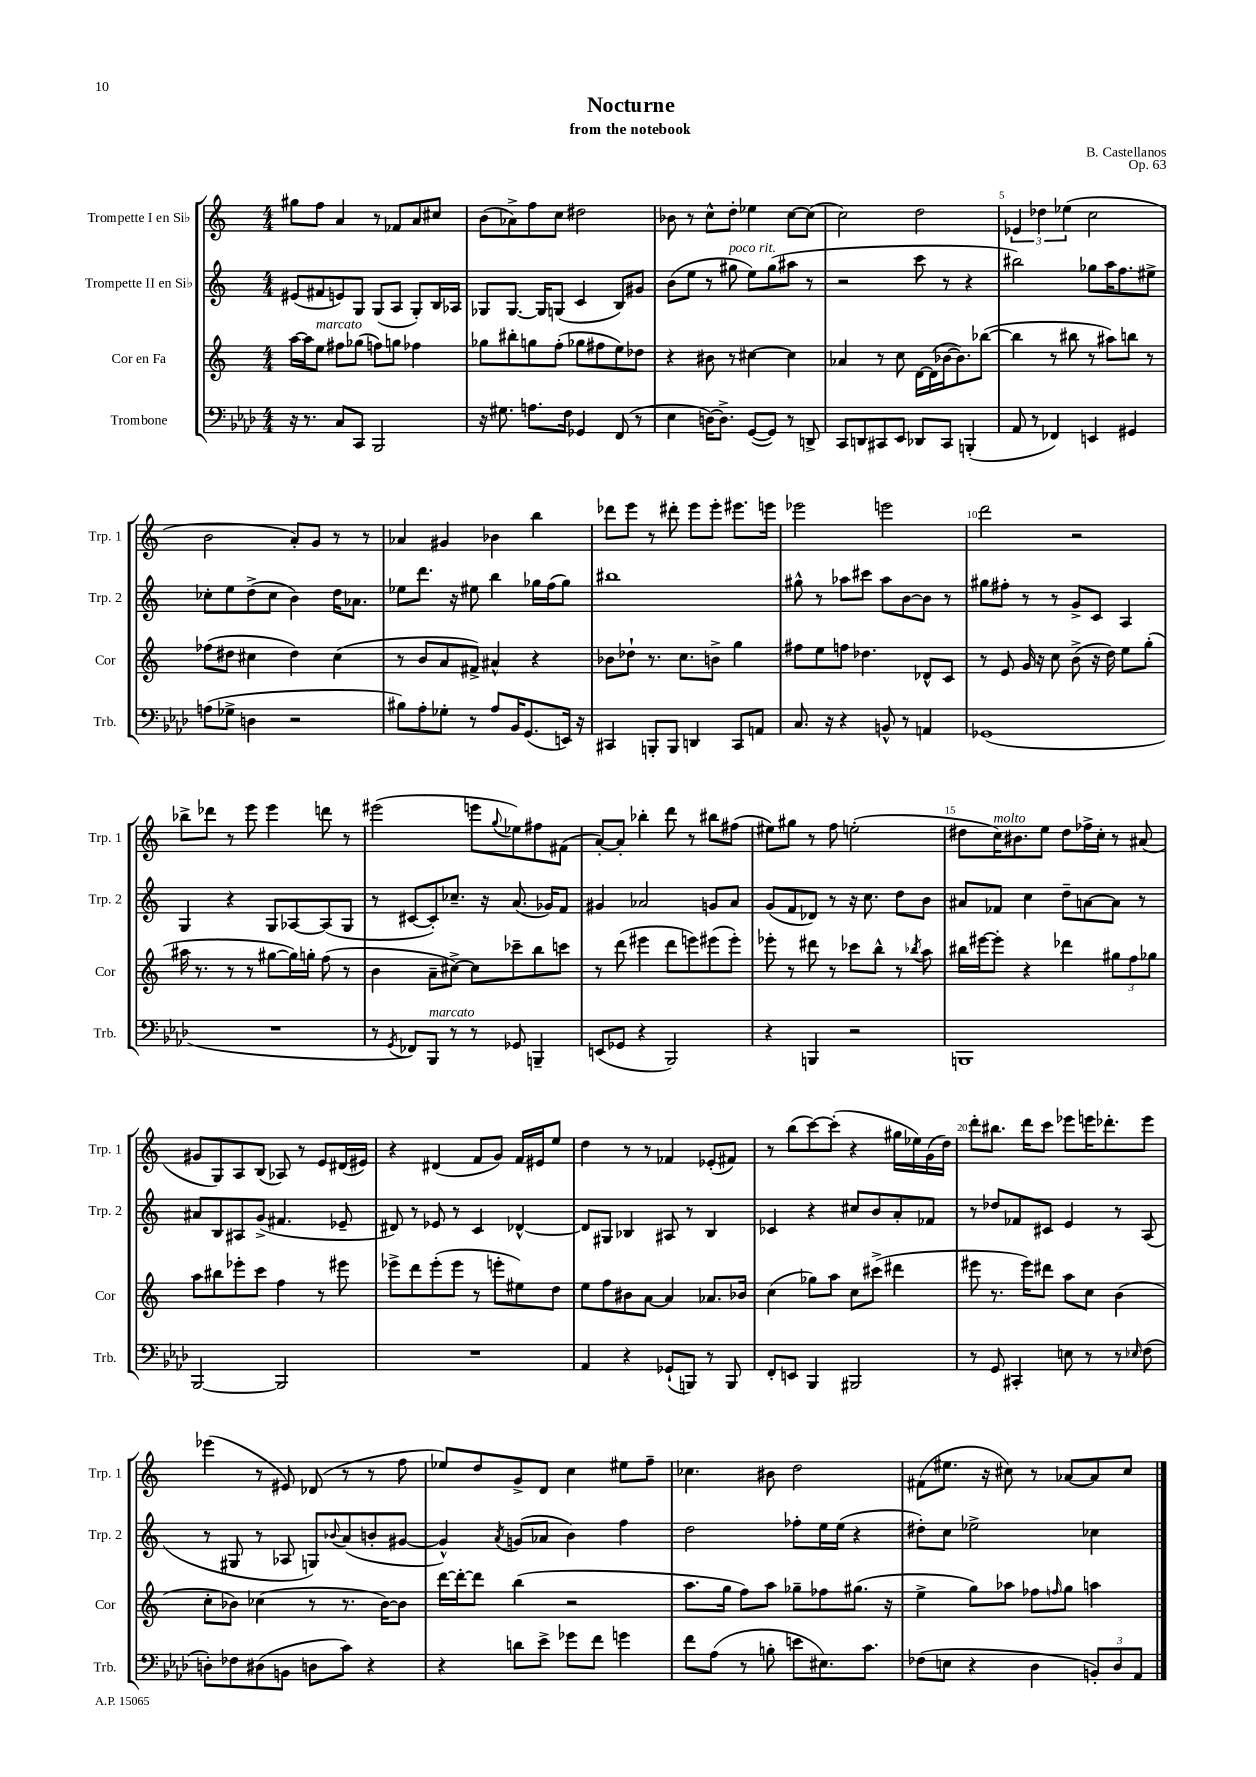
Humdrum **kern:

**kern	**kern	**kern	**kern
*staff4	*staff3	*staff2	*staff1
*clefF4	*clefG2	*clefG2	*clefG2
*k[b-e-a-d-]	*k[]	*k[]	*k[]
*M4/4	*M4/4	*M4/4	*M4/4
16r	[16aa\LL	(8e#/L	8gg#\L
8.r	16aa\]J	.	.
.	8ee\J	8f#/	8ff\J
8C/L	8ff#\L	8e/)	4a/
8CC/J	(8gg-\J	8G/J	.
2BBB-/	8ff\L)	(8G/L	8r
.	8gg\J	8A/J	8f-/L
.	4ff-\	8G'/L)	8a/
.	.	16B/L	8cc#/J
.	.	16A-/JJ	.
=	=	=	=
16r	8gg-\L	8G-/L	(8b\L
8.G#\	.	.	.
.	8bb#'\	[8.G-/J	8a-^\)
8.A\L	8gg\	.	8ff\
.	.	16G-/]LK	.
.	(8ff'\J	(8G/J	8cc\J
16F\Jk	.	.	.
4GG-/	8gg-\L	4c/	2dd#\
.	8ff#\	.	.
(8FF/	8ee\)	8B/L)	.
8r	8dd-\J	8g#/J	.
=	=	=	=
4E-\	4r	(8b\L	8b-\
.	.	8ee\J	8r
[16D\LK)	8b#\	8r	8cc^^\L
8.D^\]J	.	.	.
.	8r	8gg#\	8dd'\J
([8GG/L	[4cc#\	8ee\L)	4ee-\
8GG/]J)	.	(8gg#\	.
8r	4cc#\]	8aa#\J	[8cc\L
8DD^/	.	8r	(8cc\]J
=	=	=	=
8CC/L	4a-/	2r	2cc\)
8DD/	.	.	.
8CC#/	8r	.	.
8EE-/J	8cc\	.	.
8DD-/L	[16d\LL	8ccc\	2dd\
.	(16d\]	.	.
8CC#/J	[16b-\J	8r	.
.	8.b-\])	.	.
(4BBB'/	.	4r	.
.	([8bb-\J	.	.
=	=	=	=
8AA-/	4bb-\]	2bb#\)	6e-/
8r	.	.	.
.	.	.	6dd-\
4FF-/)	8r	.	.
.	.	.	(6ee-\
.	8bb#\	.	.
4EE/	8r	8gg-\L	2cc\
.	8aa#\L)	16aa\K	.
.	.	8.ff\	.
4GG#/	8bb\J	.	.
.	8r	8ee#^\J	.
=	=	=	=
(8A\L	(8ff-\L	8cc-'\L	2b\
8G-^\J	8dd#\J	8ee\	.
4D\	4cc#\	(8dd^\	.
.	.	8cc-\J	.
2r	4dd#\)	4b\)	8a'/L)
.	.	.	8g/J
.	(4cc#\	16dd\LK	8r
.	.	8.a-\J	.
.	.	.	8r
=	=	=	=
8B#\L)	8r	8ee-\L	4a-/
8A-'\	8b/L	8.ddd\J	.
8G-'\J	8a/	.	4g#/
.	.	16r	.
8r	8f#^/J)	8ee#\	.
8A-/L	4a#^^/	4bb\	4b-\
16BB-/K	.	.	.
(8.GG/	.	.	.
.	4r	16gg-\LL	4bb\
.	.	(16ff\J	.
16EE/Jk)	.	8gg-\J)	.
16r	.	.	.
=	=	=	=
4CC#/	8b-\L	1bb#	8ddd-\L
.	8dd-`\J	.	8eee\J
8BBB'/L	8.r	.	8r
8BBB/J	.	.	8ddd#'\
.	8.cc\L	.	.
4DD/	.	.	8eee\L
.	8b^\J	.	8eee'\J
8CC#/L	4gg\	.	8.eee#\L
8AA/J	.	.	.
.	.	.	16eee\Jk
=	=	=	=
8.C/	8ff#\L	8gg#^^\	2eee-\
.	8ee\	8r	.
16r	.	.	.
4r	8ff\J	8aa-\L	.
.	4.dd-\	8ccc#\J	.
8BB^^/	.	8aa-\L	2eee\
8r	.	[8b\	.
4AA/	8d-^^/L	8b\]J	.
.	8c/J	8r	.
=	=	=	=
(1GG-	8r	8gg#\L	2ddd\
.	8e/	8ff#'\J	.
.	16g/	8r	.
.	16r	.	.
.	8cc\	8r	.
.	(8b^\	8g^/L	2r
.	16r	8c/J	.
.	16dd\)	.	.
.	8ee\L	4A/	.
.	(8gg'\J	.	.
=	=	=	=
1r	16aa#\	4G/	8bb-^\L
.	8.r	.	.
.	.	.	8ddd-\J
.	8r	4r	8r
.	8r	.	8eee\
.	[8gg#\L	8G/L	4eee\
.	16gg#\]L)	[8A-/	.
.	16gg'\JJ	.	.
.	(8ff\	(8A-/]	8ddd\
.	8r	8G/J	8r
=	=	=	=
8r	4b\	8r	(2eee#\
8qGG/	.	.	.
8FF-/L)	.	[8c#/L	.
8BBB-/J	8a~\L	8c#'/])	.
8r	[8cc#^\J)	8.cc-~/J	.
8r	8cc#\]L	.	8eee\L
.	.	16r	.
.	.	.	8qqgg/
8GG-/	8ccc-~\	(8.a/	8ee-\)
4BBB~/	8bb\	.	8ff#\
.	.	16g-/LK)	.
.	8ccc\J	8f/J	(8f#\J
=	=	=	=
(8EE/L	8r	4g#/	[8a'/L)
8GG-/J	(8ddd\	.	8a'/]J
4r	4eee#\	2a-/	4bb-'\
2BBB-/)	8ddd\L	.	8ddd\
.	8eee\)	.	8r
.	(8eee#\	8g/L	8bb#\L
.	8eee#'\J)	8a-/J	(8ff#\J
=	=	=	=
4r	8eee-'\	(8g/L	8ee#\L)
.	8r	8f/	8gg#\J
4BBB/	8ddd#\	8d-/J)	8r
.	8r	8r	8ff\
2r	8ccc-\L	16r	(2ee'\
.	.	8.cc\	.
.	8bb^^\J	.	.
.	8r	8dd\L	.
.	8qbb-/	.	.
.	8aa\	8b\J	.
=	=	=	=
1BBB	16bb#\LL	8a#/L	8dd#\L
.	[16eee#\J	.	.
.	8eee#'\]J	8f-/J	16cc\K)
.	.	.	8.b#\
.	4r	4cc\	.
.	.	.	8ee\J
.	4ddd-\	8dd~\L	8dd#\L
.	.	[8a\	16ff-^\L
.	.	.	16cc'\JJ
.	12gg#\L	8a\]J	8r
.	12ff\	.	.
.	.	8r	(8a#/
.	12gg-\J	.	.
=	=	=	=
[2BBB-/	8aa\L	8a#/L	8g#/L
.	8bb#\	8B/	8G/)
.	8eee-'\	8A#/	8A/
.	8ccc\J	(8g^/J	(8B/J
2BBB-/]	4ff\	4.f#/	8A-/)
.	.	.	8r
.	8r	.	8e/L
.	8eee#\	8e-~/	(16d#/L
.	.	.	16e#/JJ)
=	=	=	=
1r	8eee-^\L	8d#/)	4r
.	8ddd\	8r	.
.	(8eee-'\	8e-/	(4d#/
.	8eee-\J	8r	.
.	8r	4c/	8f/L
.	8eee'\L	.	8g/J)
.	8ee#\)	[4d-^^/	16f/LL
.	.	.	16e#/J
.	8dd\J	.	8ee/J
=	=	=	=
4AA-/	8ee\L	8d-/]L	4dd\
.	8ff\	8G#/J	.
4r	8b#\	4B-/	8r
.	[8a\J	.	8r
(8GG-`/L	4a/]	8A#/	4f-/
8BBB/J)	.	8r	.
8r	8.a-/L	4B-/	(8e-'/L
8BBB/	.	.	8f#/J)
.	16b-/Jk	.	.
=	=	=	=
8FF'/L	(4cc\	4c-/	8r
8EE/J	.	.	(8bb\L
4BBB-/	8gg-\L)	4r	[8ccc\)
.	8aa\J	.	(8ccc'\]J
2BBB#/	8cc\L	8cc#/L	4r
.	(8ccc#^\J	8b/	.
.	4ddd#\	8a'/	16gg#\LL
.	.	.	16ee-\)
.	.	8f-/J	(16g\
.	.	.	16dd\JJ)
=	=	=	=
8r	8eee#\	8r	8ddd'\L
8GG/	8.r	8dd-/L	8.bb#\J
4CC#'/	.	8f-/	.
.	16eee#\LK)	.	16ddd\LK
.	8ddd#\J	8c#/J	8ccc\J
8E\	8aa\L	4e/	8eee-\L
8r	8cc\J	.	16eee\K
.	.	.	8.ddd-'\
8r	(4b\	8r	.
16qqE-/	.	.	.
(8F\	.	(8A/	8eee\J
=	=	=	=
8D'\L)	8cc'\L	8r	(4eee-\
8F-\	8b-\J)	8G#/	.
(8D#\	(4cc-\	8r	8r
8BB\J	.	8A-/	8e#/)
8D\L	8r	8G/L)	(8d-/
.	.	8qqb-/	.
8c\J)	8.r	(8a/	8r
4r	.	8b'/	8r
.	[16b-\LK)	.	.
.	8b-\]J	[8g#/J	8ff\
=	=	=	=
4r	[16ddd\LL	4g#^^/])	8ee-/L)
.	16ddd'\_J	.	.
.	8ddd\]J	.	8dd/
.	.	8qa/	.
8d\L	(4bb\	(8g/L	8g^/
8e-^\J	.	8a-/J	8d/J
8g-\L	2r	4b\)	4cc\
8f\J	.	.	.
4g\	.	4ff\	8ee#\L
.	.	.	8ff~\J
=	=	=	=
8f\L	8.aa\L	2dd\	4.cc-\
(8A-\J	.	.	.
.	16gg\Jk	.	.
8r	8ff\L)	.	.
8B'\	8aa\J	.	8b#\
8e\L	8gg-~\L	8ff-'\L	2dd\
8.E#\)	8ff-\	16ee\L	.
.	.	(16ee\JJ	.
.	(8.gg#\J	4r	.
8.c\J	.	.	.
.	16r	.	.
=	=	=	=
(8F-\L	4ee^\	8dd#'\L)	(8f#\L
8E\J	.	8cc\J	8.ee#\J
4r	8gg\L)	2ee-^\	.
.	.	.	16r
.	8aa-\J	.	8cc#\)
4D-\	8ff-\L	.	8r
.	16qqff/	.	.
.	8gg\J	.	[8a-/L
12BB'/L)	4aa\	4cc-\	8a-/]
12D-/	.	.	.
.	.	.	8cc#/J
12AA-/J	.	.	.
==	==	==	==
*-	*-	*-	*-
